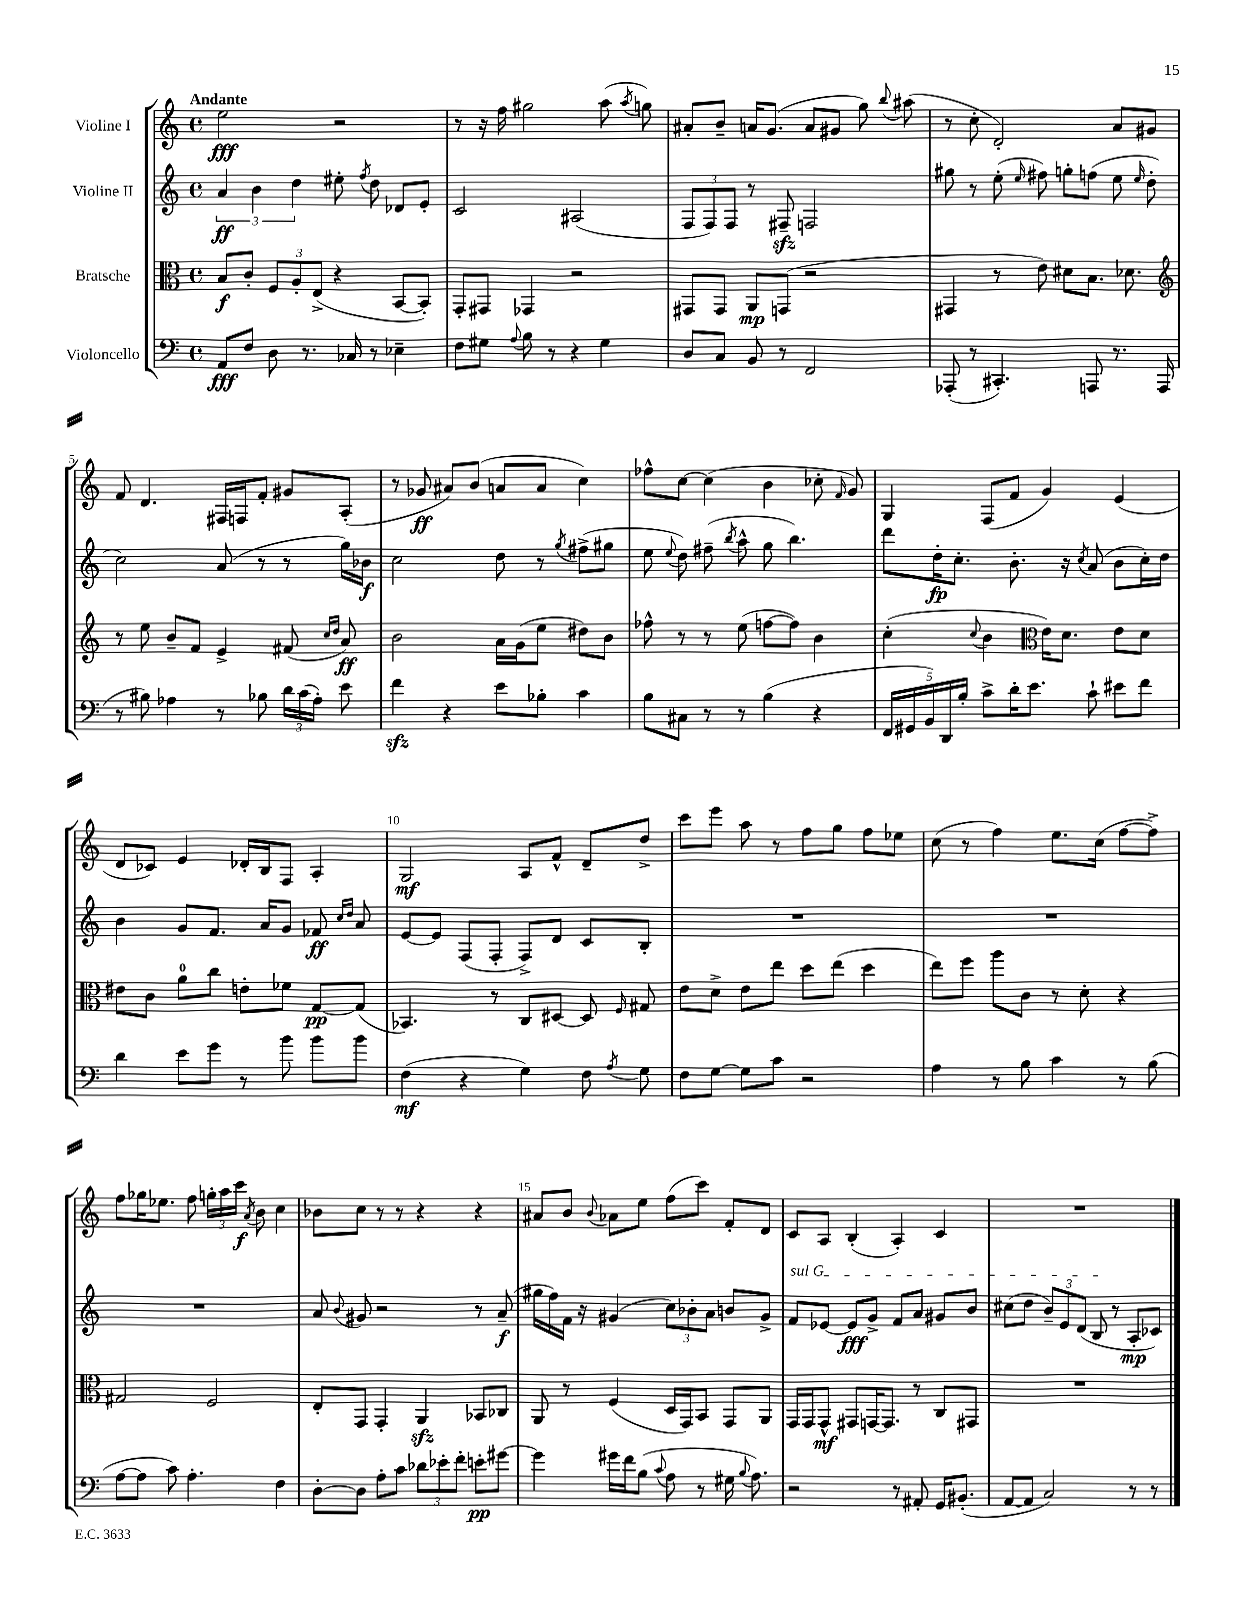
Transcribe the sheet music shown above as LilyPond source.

<<
\new StaffGroup <<
\new Staff = "s0" \with { instrumentName = "Violine I" } {
    \clef treble \key c \major \defaultTimeSignature \time 4/4 \tempo "Andante"
    \autoBeamOff e''2\fff r2 |
    r8 r16 f''16 gis''2 a''8( \acciaccatura { a''8 } g''8) |
    ais'8[-. b'8]-- a'16[ g'8.]( a'8[ gis'8] g''8) \appoggiatura { b''8 } ais''8( |
    r8 c''8-. d'2-.) a'8[ gis'8] |
    f'8 d'4. fis16[ f16 f'8]-. gis'8[ a8]-.( |
    r8 ges'8\ff ais'8[) b'8]( a'8[ a'8] c''4) |
    fes''8[-^ c''8]~ c''4( b'4 ces''8-. \grace { f'16 } g'8) |
    g4 f8[( f'8] g'4) e'4( |
    d'8[ ces'8]) e'4 des'16[-. b16 f8] a4-. |
    g2\mf a8[ f'8]-^ d'8[-- d''8]-> |
    c'''8[ e'''8] a''8 r8 f''8[ g''8] f''8[ ees''8] |
    c''8( r8 f''4) e''8.[ c''16]( f''8[~ f''8]->) |
    f''8[ ges''16 ees''8.] f''8 \tuplet 3/2 { g''16[-. a''16 c'''16]\f } \acciaccatura { a'8 } b'8 c''4 |
    bes'8[ c''8] r8 r8 r4 r4 |
    ais'8[ b'8] \appoggiatura { b'8 } aes'8[ e''8] f''8[( c'''8]) f'8[-. d'8] |
    c'8[ a8] b4-.( a4-.) c'4 |
    R1 \bar "|." |
}
\new Staff = "s1" \with { instrumentName = "Violine II" } {
    \clef treble \key c \major \defaultTimeSignature \time 4/4
    \autoBeamOff \tuplet 3/2 { a'4\ff b'4 d''4 } eis''8-. \acciaccatura { f''8 } d''8 des'8[ e'8]-. |
    c'2 ais2( |
    \tuplet 3/2 { f8[ f8) f8] } r8 fis8--\sfz f2 |
    gis''8 r8 e''8-.( \grace { e''16 } fis''8) g''8[-. f''8]( e''8 \grace { e''16 } d''8-. |
    c''2) a'8( r8 r8 g''16[) bes'16]\f |
    c''2 d''8 r8 \acciaccatura { g''8 } fis''8[->( gis''8] |
    e''8 \appoggiatura { e''8 } d''8) fis''8--( \acciaccatura { b''8 } a''8-^ g''8 b''4.) |
    d'''8[ d''16-.\fp c''8.]-. b'8.-. r16 \acciaccatura { c''8 } a'8( b'8[ c''16-.) d''16] |
    b'4 g'8[ f'8.] a'16[ g'8] fes'8\ff \grace { c''16[ d''16] } a'8 |
    e'8[~ e'8] f8[( f8]-. f8[->) d'8] c'8[ b8]-. |
    R1 |
    R1 |
    R1 |
    a'8 \appoggiatura { b'8 } gis'8 r2 r8 a'8--\f( |
    gis''16[ f''16) f'16] r16 gis'4( \tuplet 3/2 { c''8[) bes'8-. a'8] } b'8[ gis'8]-> |
    \once \override TextSpanner.bound-details.left.text = \markup { \italic "sul G" } f'8[\startTextSpan ees'8]~ ees'8[\fff g'8]-> f'8[ a'8] gis'8[ b'8] |
    cis''8[( d''8] \tuplet 3/2 { b'8[--) e'8 d'8]( } b8\stopTextSpan r8 a8[-.\mp ces'8]) \bar "|." |
}
\new Staff = "s2" \with { instrumentName = "Bratsche" } {
    \clef alto \key c \major \defaultTimeSignature \time 4/4
    \autoBeamOff b8[\f c'8]-. \tuplet 3/2 { f8[ a8-. e8]->( } r4 b,8[~ b,8]-.) |
    g,8[-. gis,8] ges,4 r2 |
    gis,8[ gis,8] a,8[\mp g,8]( r2 |
    gis,4 r8 e'8) dis'8[ b8.] des'8. |
    \clef treble r8 e''8 b'8[-- f'8] e'4-> fis'8( \grace { c''16[ d''16] } a'8\ff) |
    b'2 a'16[ g'16( e''8] dis''8[) b'8] |
    fes''8-^ r8 r8 e''8( f''8[~ f''8]) b'4 |
    c''4-.( \appoggiatura { c''8 } b'4 \clef alto e'16[) d'8.] e'8[ d'8] |
    eis'8[ c'8] a'8[-0 c''8] e'8[-. fes'8] g8[~\pp g8]( |
    bes,4.) r8 c8[ dis8]~ dis8 \grace { f16 } gis8 |
    e'8[ d'8]-> e'8[ e''8] d''8[ e''8]( d''4 |
    e''8[) f''8] a''8[ c'8] r8 d'8-. r4 |
    gis2 f2 |
    e8[-. g,8] g,4-. a,4\sfz bes,8[ ces8] |
    a,8 r8 f4( d16[ g,16) b,8] g,8[ a,8] |
    g,16[ g,16 g,8]-^\mf gis,8[ g,16~ g,8.] r8 c8[ gis,8] |
    R1 \bar "|." |
}
\new Staff = "s3" \with { instrumentName = "Violoncello" } {
    \clef bass \key c \major \defaultTimeSignature \time 4/4
    \autoBeamOff a,8[\fff f8] d8 r8. ces16 r8 ees4-- |
    f8[ gis8] \appoggiatura { a8 } b8 r8 r4 gis4 |
    d8[ c8] b,8 r8 f,2 |
    aes,,8-.( r8 cis,4.-.) a,,8 r8. a,,16( |
    r8 bis8) aes4 r8 bes8 \tuplet 3/2 { d'16[ c'16( aes16]-.) } e'8 |
    f'4\sfz r4 e'8[ bes8]-. c'4 |
    b8[ cis8] r8 r8 b4( r4 |
    \tuplet 5/4 { f,16[ gis,16 b,16) d,16 b16]-. } c'8[-> d'16-. e'8.] c'8-! eis'8[ f'8] |
    d'4 e'8[ g'8] r8 b'8 b'8[ b'8] |
    f4\mf( r4 g4) f8 \acciaccatura { a8 } g8 |
    f8[ g8]~ g8[ c'8] r2 |
    a4 r8 b8 c'4 r8 b8( |
    a8[~ a8] c'8) a4.-. f4 |
    d8[~-. d8] a8[-. c'8] \tuplet 3/2 { des'8[ ees'8-. f'8]-. } e'8[-.\pp gis'8]~ |
    gis'4 gis'16[ f'16 b8]( \appoggiatura { c'8 } a8 r8 gis16 \appoggiatura { b8 } a8.) |
    r2 r8 ais,8-. g,16[ bis,8.]-.( |
    a,8[~ a,8] c2) r8 r8 \bar "|." |
}
>>
>>
\layout { \context { \Score \override BarNumber.break-visibility = ##(#f #t #t) barNumberVisibility = #(every-nth-bar-number-visible 5) } }
